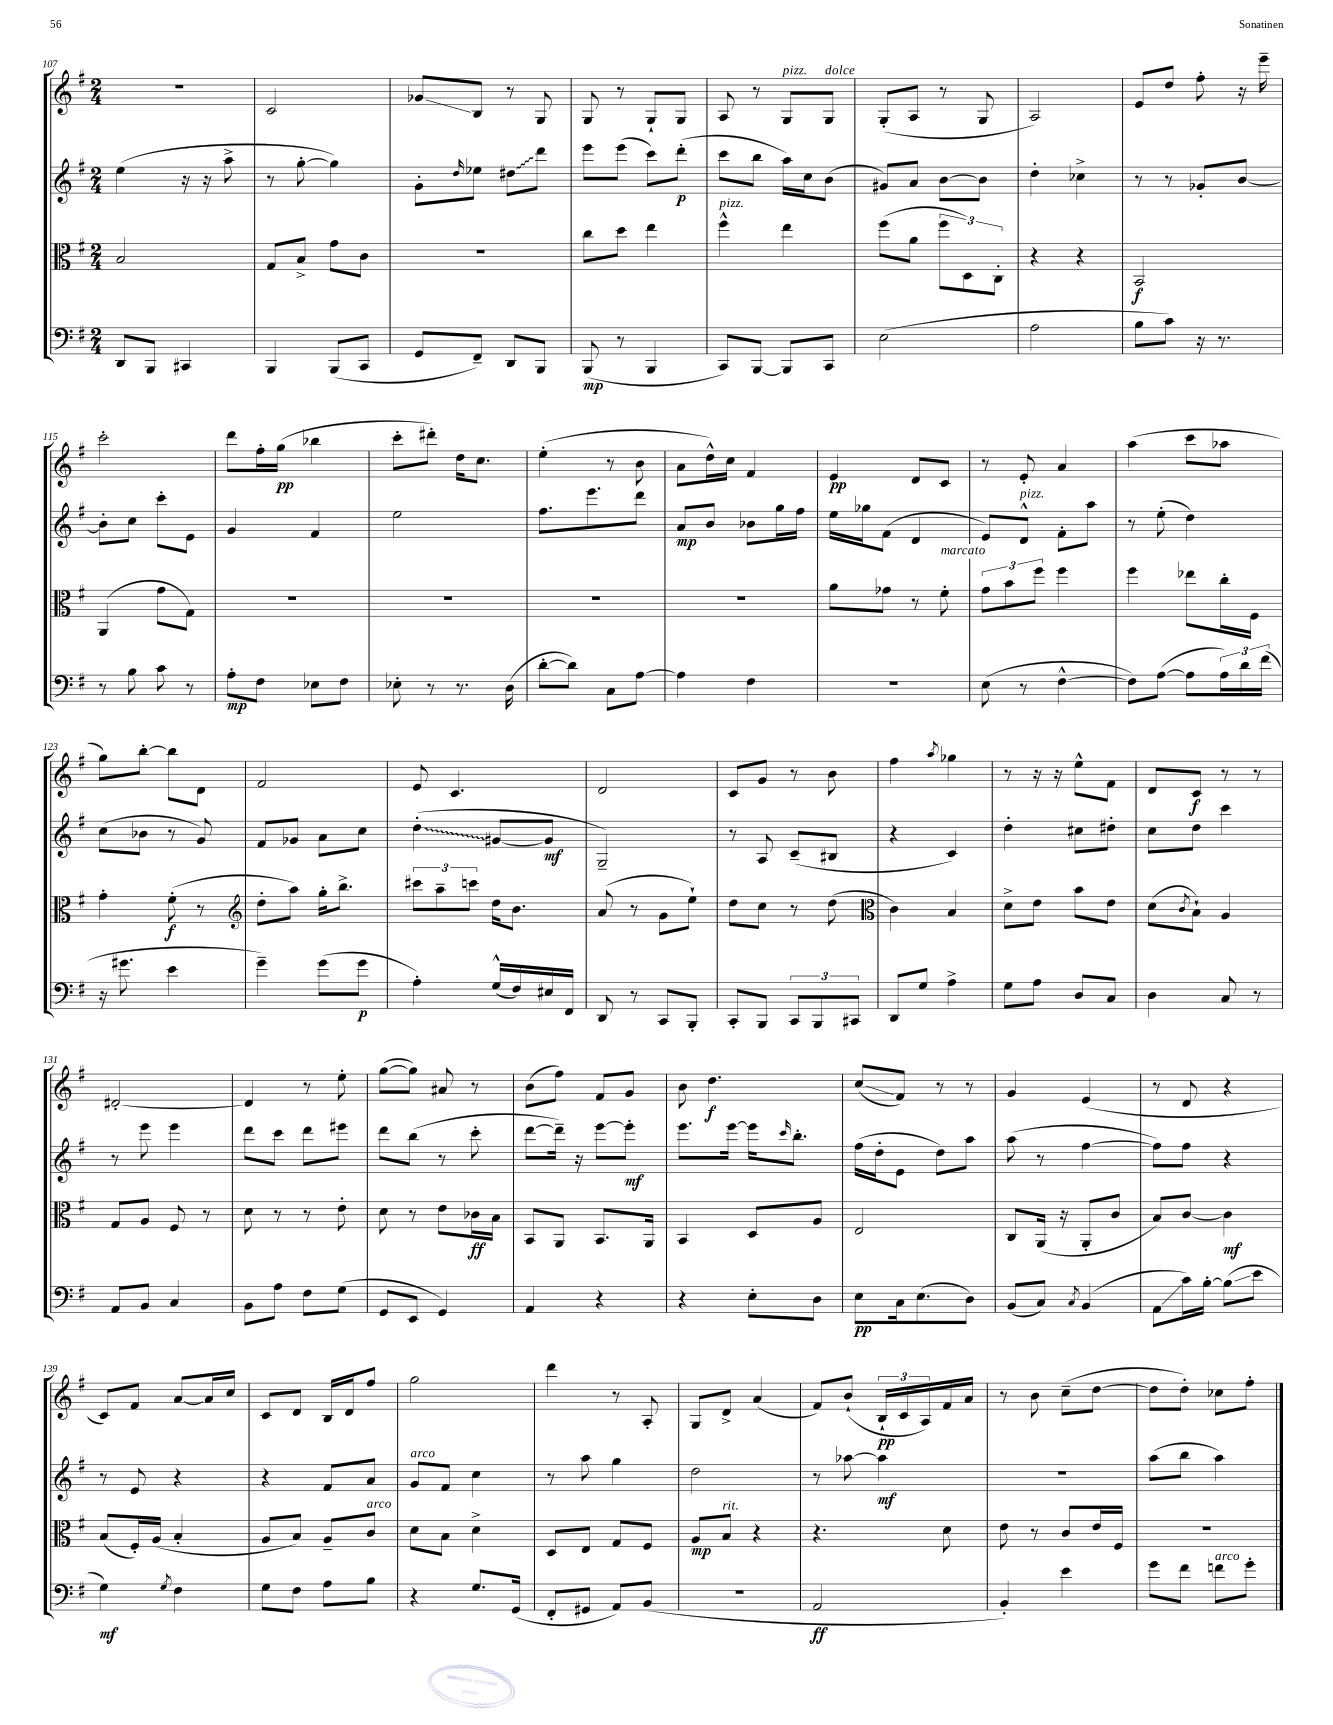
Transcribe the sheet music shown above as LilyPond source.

<<
\new StaffGroup <<
\new Staff = "s0" {
    \clef treble \key g \major \numericTimeSignature \time 2/4
    r2 |
    c'2 |
    ges'8\glissando b8 r8 g8 |
    g8 r8 g8-! g8 |
    a8 r8 g8^\markup { \italic "pizz." } g8^\markup { \italic "dolce" } |
    g8-.( a8 r8 g8 |
    a2) |
    e'8 d''8 fis''8-. r16 e'''16-- |
    c'''2-. |
    d'''8 fis''16-. g''16\pp( bes''4 |
    c'''8-. dis'''8-.) d''16 c''8. |
    e''4-.( r8 b'8 |
    a'8 d''16-^) c''16 fis'4 |
    e'4\pp d'8 c'8 |
    r8 e'8-. a'4 |
    a''4( c'''8 aes''8 |
    g''8) b''8~-. b''8 d'8 |
    fis'2 |
    e'8 c'4. |
    d'2 |
    c'8 g'8 r8 b'8 |
    fis''4 \acciaccatura { a''8 } ges''4 |
    r8 r16 r16 e''8-^ fis'8 |
    d'8 c'8\f r8 r8 |
    dis'2~-. |
    dis'4 r8 e''8-. |
    g''8~( g''8) ais'8 r8 |
    b'8( fis''8) fis'8 g'8 |
    b'8 d''4.\f |
    c''8\glissando( fis'8) r8 r8 |
    g'4 e'4( |
    r8 d'8 r4 |
    c'8) fis'8 a'8~ a'16 c''16 |
    c'8 d'8 b16 d'16 fis''8 |
    g''2 |
    d'''4 r8 a8-. |
    g8 d'8-> a'4( |
    fis'8) b'8-!( \tuplet 3/2 { b16-!\pp c'16 a16) } fis'16 a'16 |
    r8 b'8 c''8--( d''8~ |
    d''8 d''8-.) ces''8 fis''8-. \bar "|." |
}
\new Staff = "s1" {
    \clef treble \key g \major \numericTimeSignature \time 2/4
    e''4( r16 r16 a''8-> |
    r8 g''8~-. g''4) |
    g'8-. \grace { d''16 } ees''8 \once \override Glissando.style = #'zigzag dis''8\glissando d'''8 |
    e'''8 e'''8( c'''8) d'''8-.\p( |
    c'''8 b''8 a''16) c''16 b'8( |
    gis'8) a'8 b'8~ b'8 |
    d''4-. ces''4-> |
    r8 r8 ges'8-. b'8~ |
    b'8-. c''8 c'''8-. e'8 |
    g'4 fis'4 |
    e''2 |
    fis''8. e'''8. d'''8 |
    a'8\mp b'8 bes'8 g''16 fis''16 |
    e''16 ges''16 fis'8( d'4 |
    e'8) d'8-^^\markup { \italic "pizz." } fis'8-. a''8 |
    r8 e''8-.( d''4) |
    c''8( bes'8 r8 g'8) |
    fis'8 ges'8 a'8 c''8 |
    \once \override Glissando.style = #'zigzag d''4-.\glissando( gis'8~ gis'8\mf |
    g2--) |
    r8 a8 c'8--( bis8 |
    r4 c'4) |
    d''4-. cis''8 dis''8-. |
    c''8 d''8 c'''4 |
    r8 e'''8 e'''4 |
    d'''8 c'''8 d'''8 eis'''8 |
    d'''8 b''8( r8 c'''8-. |
    d'''8~ d'''16--) r16 e'''8~ e'''8-.\mf |
    e'''8. e'''16~ e'''16 \grace { c'''16 } b''8.-. |
    fis''16( d''16-. e'8 d''8) a''8 |
    a''8( r8 fis''4~ |
    fis''8) fis''8 r4 |
    r8 e'8 r4 |
    r4 fis'8 a'8 |
    g'8^\markup { \italic "arco" } fis'8 c''4 |
    r8 a''8 g''4 |
    d''2 |
    r8 aes''8~ aes''4\mf |
    R2 |
    a''8( b''8 a''4) \bar "|." |
}
\new Staff = "s2" {
    \clef alto \key g \major \numericTimeSignature \time 2/4
    b2 |
    g8 b8-> g'8 c'8 |
    R2 |
    c''8 d''8 e''4 |
    fis''4-^^\markup { \italic "pizz." } e''4 |
    fis''8( a'8 \tuplet 3/2 { fis''8 d8) c8-. } |
    r4 r4 |
    b,2\f |
    a,4( g'8 g8) |
    R2 |
    R2 |
    R2 |
    R2 |
    a'8 ges'8 r8 fis'8-.^\markup { \italic "marcato" } |
    \tuplet 3/2 { g'8 b'8 fis''8 } fis''4 |
    fis''4 ees''8 c''16-. fis16 |
    g'4-. fis'8-.\f( r8 |
    \clef treble d''8-. a''8) g''16-. b''8.-> |
    \tuplet 3/2 { cis'''8 a''8-- c'''8 } d''16 b'8. |
    a'8( r8 g'8 e''8-!) |
    d''8 c''8 r8 d''8( |
    \clef alto c'4) b4 |
    d'8-> e'8 b'8 e'8 |
    d'8( \acciaccatura { c'8 } b8-!) a4 |
    g8 a8 fis8 r8 |
    d'8 r8 r8 e'8-. |
    d'8 r8 e'8 ces'16\ff b16 |
    b,8 a,8 b,8. a,16 |
    b,4 d8 a8 |
    e2 |
    c8 a,16( r16 a,8-. c'8 |
    b8) c'8~ c'4\mf |
    b8( fis16-.) a16( b4-. |
    a8 b8) a8-- c'8^\markup { \italic "arco" } |
    d'8 b8 d'4-> |
    d8 e8 g8 fis8 |
    a8\mp b8^\markup { \italic "rit." } r4 |
    r4. d'8 |
    e'8 r8 c'8 e'16 fis16 |
    r2 \bar "|." |
}
\new Staff = "s3" {
    \clef bass \key g \major \numericTimeSignature \time 2/4
    d,8 b,,8 cis,4 |
    b,,4 b,,8( c,8 |
    g,8 fis,8--) d,8 b,,8 |
    b,,8\mp( r8 b,,4 |
    c,8) b,,8~ b,,8 c,8 |
    e2( |
    a2 |
    b8 c'8) r16 r8. |
    r8 b8 c'8 r8 |
    a8-.\mp fis8 ees8 fis8 |
    ees8-. r8 r8. d16( |
    d'8~-. d'8) c8 a8~ |
    a4 fis4 |
    r2 |
    e8( r8 fis4~-^ |
    fis8) a8~( a8 \tuplet 3/2 { a16) d'16 fis'16( } |
    r16 gis'8. e'4 |
    g'4--) g'8( g'8\p |
    a4-.) g16-^( fis16) eis16 fis,16 |
    d,8 r8 c,8 b,,8-. |
    c,8-. b,,8 \tuplet 3/2 { c,8 b,,8 cis,8 } |
    d,8 g8 a4-> |
    g8 a8 d8 c8 |
    d4 c8 r8 |
    a,8 b,8 c4 |
    b,8 a8 fis8 g8( |
    g,8 e,8 g,4) |
    a,4 r4 |
    r4 e8-. d8 |
    e8\pp c16 e8.( d8) |
    b,8( c8) \acciaccatura { c8 } b,4( |
    a,8\glissando c'16) b16~-. b8\glissando( e'8 |
    g4\mf) \acciaccatura { g8 } fis4 |
    g8 fis8 a8 b8 |
    r4 g8. g,16( |
    fis,8-. gis,8 a,8) b,8( |
    r2 |
    a,2\ff |
    b,4-.) e'4 |
    g'8 fis'8 f'8^\markup { \italic "arco" } g'8-. \bar "|." |
}
>>
>>
\layout { \context { \Score currentBarNumber = #107 } }
